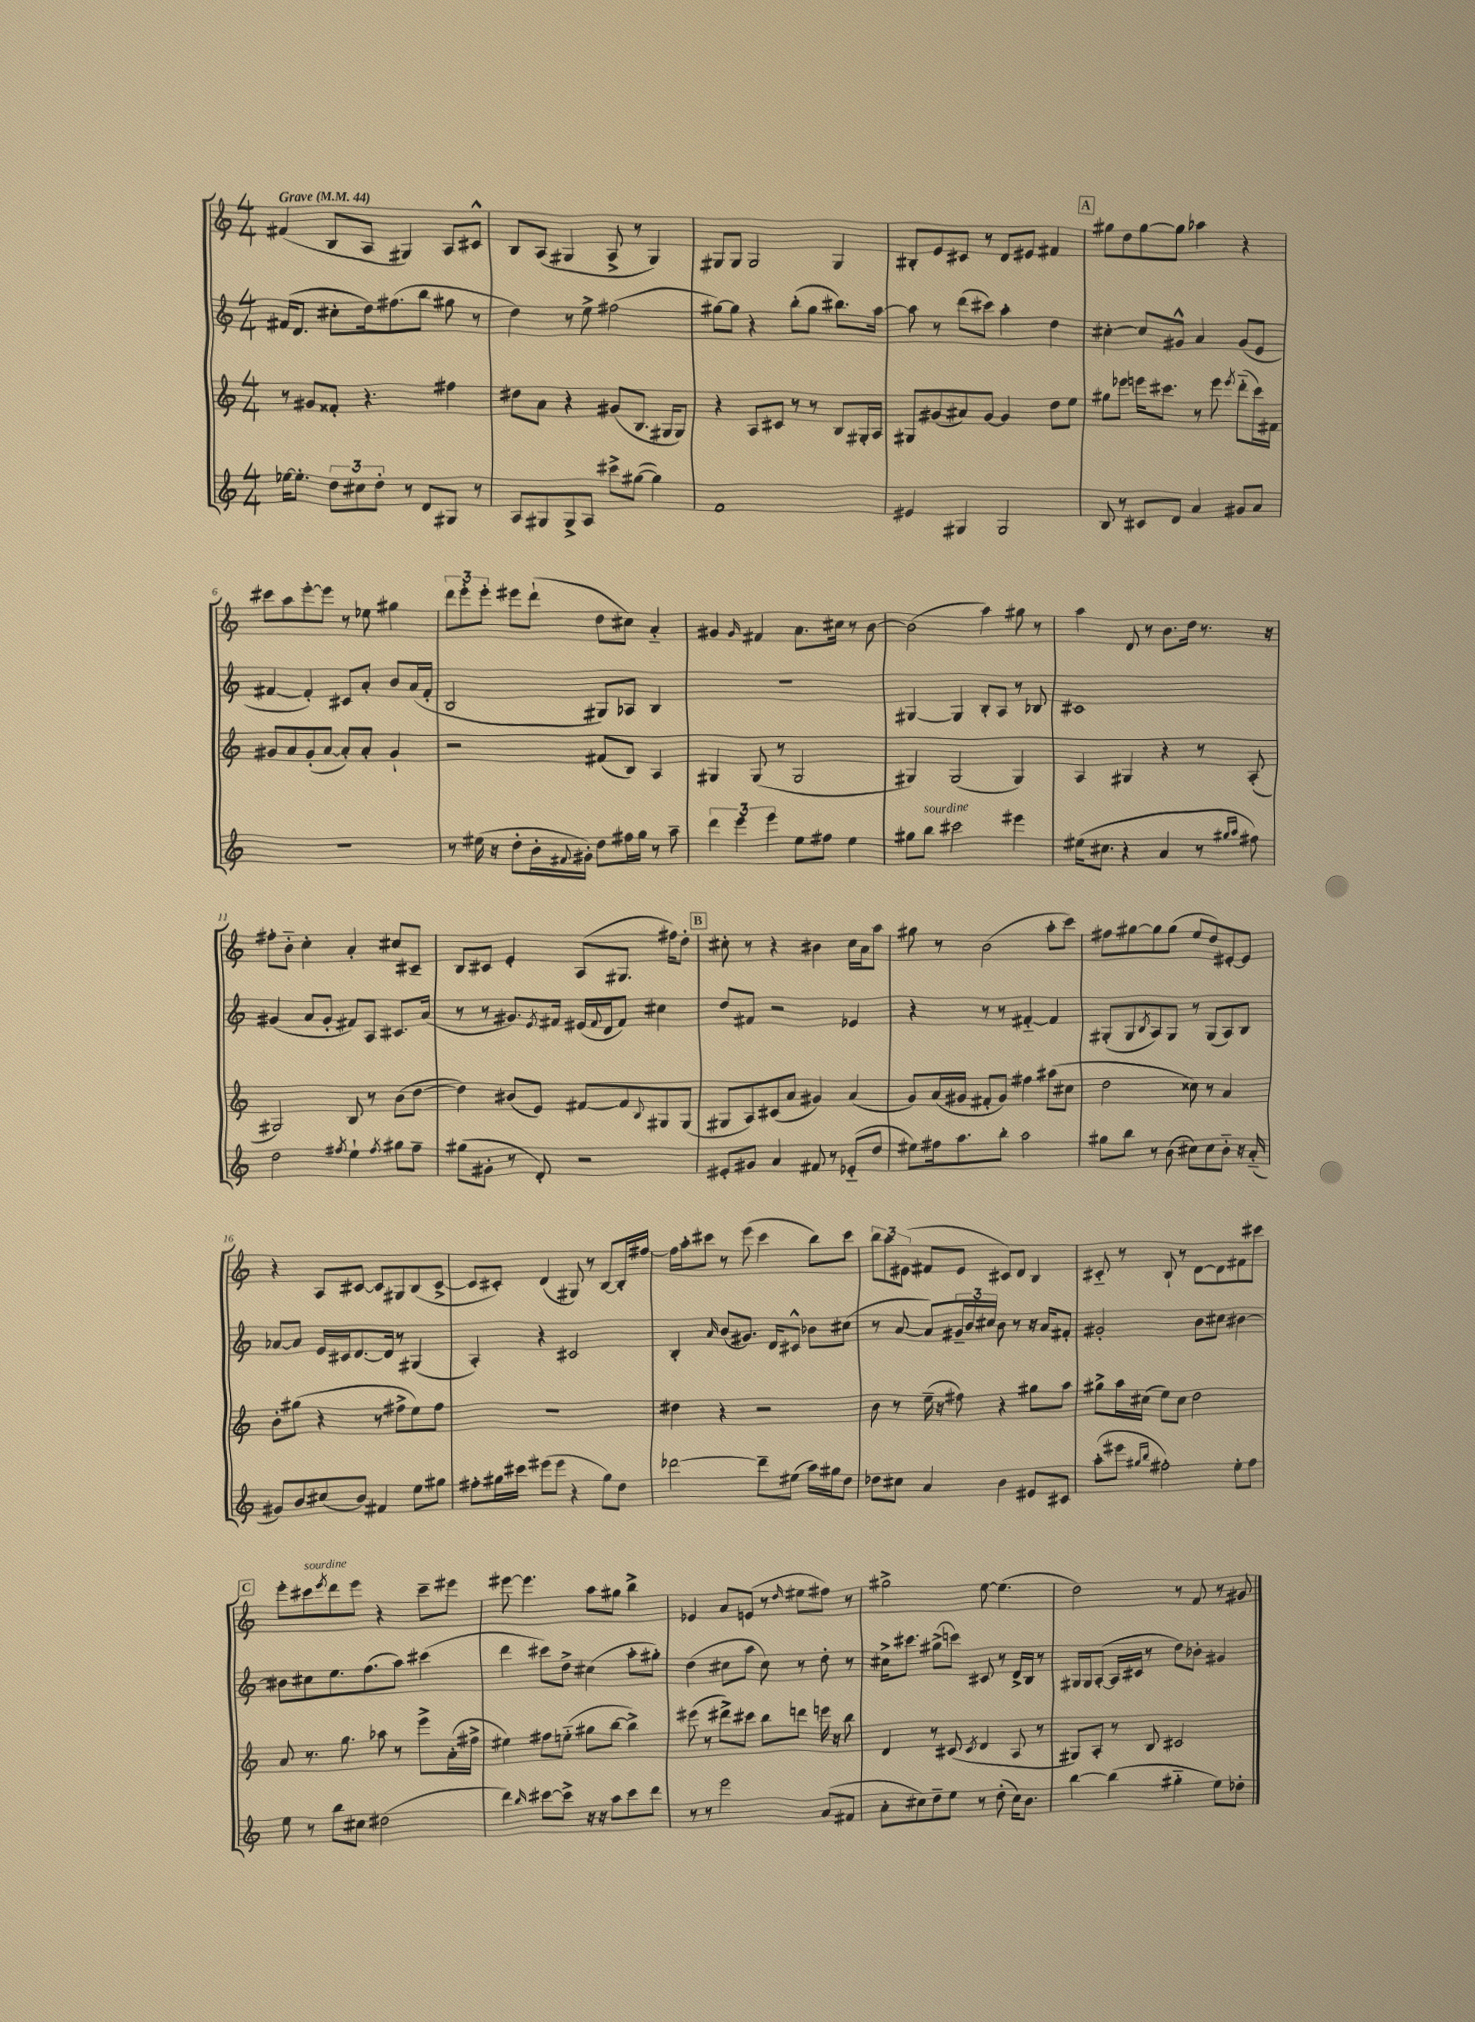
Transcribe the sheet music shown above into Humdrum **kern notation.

**kern	**kern	**kern	**kern
*staff4	*staff3	*staff2	*staff1
*clefG2	*clefG2	*clefG2	*clefG2
*k[]	*k[]	*k[]	*k[]
*M4/4	*M4/4	*M4/4	*M4/4
*MM44	*MM44	*MM44	*MM44
[16ee-	8r	(16f#	(4f#
8.ee-']	.	8.d	.
.	8g#	.	.
12dd	8f##'	8cc#'	8B
12cc#	.	.	.
.	4.r	16dd)	8A
12dd'	.	.	.
.	.	(8.ff#	.
8r	.	.	4G#)
8d	.	8bb	.
8G#	4ff#	8gg#	8A
8r	.	8r	8c#^^
=	=	=	=
8A	8dd#	4dd)	8B
8G#	8a	.	(8A
8G#^	4r	8r	4G#
8A	.	8ee^	.
8ccc#^	(8g#	(2ff#	8A^
([8gg#	8.B	.	8r
4gg#])	.	.	4G#)
.	16G#	.	.
.	8G#)	.	.
=	=	=	=
1f	4r	[8gg#)	8G#
.	.	8gg#]	8G#
.	8A	4r	2G#
.	8c#	.	.
.	8r	(8bb'	.
.	8r	8gg#	.
.	8B	8.bb#)	4G#
.	16G#'	.	.
.	16A	[16aa	.
=	=	=	=
4e#	8G#	8aa]	8B#'
.	(8g#	8r	8e
4G#	8a#)	(8ddd	8c#
.	[8g#	8ccc#)	8r
2G#	4g#]	4aa'	8d
.	.	.	8e#
.	8dd	4dd	4f#
.	8ee	.	.
=	=	=	=
8B	8gg#	[4cc#'	8gg#
8r	8eee-	.	8dd
8c#	16eee	8cc#]	[8gg#
.	8.ccc#	.	.
8d	.	8g#^^	8gg#]
4a	8r	4a	4aa-
.	8eee	.	.
.	8qeee	.	.
8g#	(8ddd'~	(8g#	4r
8a	16ccc#)	8e	.
.	16f#	.	.
=	=	=	=
1r	8g#	[4f#	8ccc#
.	8a	.	8aa
.	(8g#'	4f#'])	[8eee'
.	[8a	.	8eee]
.	8a'])	8c#	8r
.	8a'	8a'	8ee-
.	4g#`	8b	4gg#
.	.	(16a	.
.	.	16f#'	.
=	=	=	=
8r	2r	2B	12ddd
.	.	.	12eee'
(16ee#	.	.	.
.	.	.	12eee'
16r	.	.	.
8dd'	.	.	8eee#
16b'	.	.	(8ddd`
8qqf#	.	.	.
16g#')	.	.	.
8dd	(8f#	8G#)	8dd
16ff#	8B)	8A-	8cc#)
16gg	.	.	.
8r	4A	4B	4a'~
8aa~	.	.	.
=	=	=	=
6ddd	4G#	1r	4g#
6eee	.	.	.
.	.	.	16qqg#
.	(8G#	.	4f#
6eee	.	.	.
.	8r	.	.
8ee	2G#	.	8.a
8ff#	.	.	.
.	.	.	16cc#
4ee	.	.	8r
.	.	.	[8b
=	=	=	=
8gg#	4G#)	[4G#	(2b]
8bb	.	.	.
2ccc#	(2G#	4G#]	.
.	.	8B'	4aa)
.	.	8A	.
4eee#	4G#)	8r	8gg#
.	.	8B-	8r
=	=	=	=
(16ee#	4A	1c#	4aa
8.cc#	.	.	.
4r	4G#	.	8d
.	.	.	8r
4a	4r	.	8.b
.	.	.	16dd
8r	8r	.	8.r
16qqgg#	.	.	.
16qqaa	.	.	.
8ff#)	(8A'	.	.
.	.	.	16r
=	=	=	=
2dd	2G#)	(4g#	8ff#'
.	.	.	8b'~
.	.	8a	4cc'
.	.	8g#'	.
8qff#	.	.	.
4ee`	8B	8f#)	4a'
.	8r	8A	.
8qff#	.	.	.
8gg#	(8b	8.c#	8cc#
8ff#~	[8dd	.	8c#~
.	.	(16a	.
=	=	=	=
(8gg#	4dd])	8r	8B
8g#'	.	8r	8c#
8r	(8b#	8.g#)	4e'
8d')	8e)	.	.
.	.	8qe	.
.	.	16f#	.
2r	[8f#	(16e#	(8A
.	.	8qqf#	.
.	.	16d	.
.	8f#]	8f#)	8.G#
.	8qqB	.	.
.	8G#	4cc#	.
.	.	.	16ff#)
.	(8G#	.	8dd'
=	=	=	=
8e#'	8G#	8dd	8cc#'
8g#	8A)	8f#	8r
4a	(8c#	2r	4r
.	8a	.	.
8f#	4g#)	.	4b#
8r	.	.	.
(8e-'~	(4a	4e-	16cc#
.	.	.	16a
8dd	.	.	8aa
=	=	=	=
8ee#)	8g)	4r	8gg#
16ff#	(16a	.	8r
8.aa	16g#	.	.
.	8f#'	8r	(2b
8bb'	8g#)	8r	.
2aa	4ff#	[4f#'~	.
.	(8aa#	4f#]	8aa'
.	8cc#	.	8ccc)
=	=	=	=
8gg#	2dd	(8G#'	8ff#
8bb	.	8G#	[8gg#
.	.	8qB	.
8r	.	8A)	8gg#]
(8b	.	8G#	(8gg#
8cc#)	8cc##)	8r	8ee
8cc#	8r	(8G#	8dd)
8b'~	4a	8A)	[8e#'
16r	.	8B	8e#]
(16a'~	.	.	.
=	=	=	=
8g#)	8b'	[8a-	4r
8b	(8gg#	8a-]	.
(8cc#	4r	16e	8A
.	.	16c#	.
8b)	.	[8.d	[8c#
4f#	8r	.	8c#]
.	.	16d]	.
.	8ff#^	8r	8G#
8ee	8ee)	(4G#	(8B
8gg#	8ff#	.	[8c#^
=	=	=	=
8ff#'	1r	4A')	8c#]
16gg#	.	.	8c#')
16ccc#	.	.	.
(8eee#	.	4r	(4d
8eee#	.	.	.
4r	.	2c#	8G#)
.	.	.	8r
8gg#)	.	.	[8B
8dd	.	.	16B']
.	.	.	[16ff#
=	=	=	=
[2ddd-	4dd#	4B'	16ff#]
.	.	.	16aa'
.	.	.	8ccc#
.	.	16qqa	.
.	4r	(8b	8r
.	.	8.g#)	(8eee
8ddd-~]	2r	.	4ccc#
.	.	16d	.
(8ee#	.	8c#^^	.
16aa)	.	8b-	8bb)
16gg#	.	.	.
8dd	.	(8cc#	8ccc#
=	=	=	=
8dd-	8b	8r	12bb
.	.	.	12aa
8cc#	8r	[8a	.
.	.	.	(12e#
4a	(16ee~	8a])	8f#
.	16r	.	.
.	8ff#)	24g#~	8e#
.	.	24b	.
.	.	24cc#	.
4b	4r	8b	8c#)
.	.	8r	8d
8e#	8gg#	16r	4B
.	.	16a	.
8c#	8aa	8f#'	.
=	=	=	=
(8aa'	8gg#^	2g#'	8c#'~
8eee#	16aa	.	8r
.	(16cc#	.	.
16qqgg#	.	.	.
16qqbb	.	.	.
2ff#')	8ee)	.	8B`
.	8cc#	.	8r
.	2dd	8b	[8d
.	.	8cc#	8d]
8ee'	.	[4b#	8f#
8ff#	.	.	8ccc#
=	=	=	=
8ee	8a	8b#]	8eee'
8r	8.r	8cc#	8ccc#
.	.	.	8qeee
8bb	.	8.ee	8ddd
.	8.gg	.	.
8cc#	.	.	8eee
.	.	(8.ff	.
(2dd#	8aa-	.	4r
.	8r	8aa)	.
.	8eee^	(4ccc#	8ccc#~
.	(16a'	.	8eee#
.	16ff#^	.	.
=	=	=	=
4ddd)	4ee#)	4ddd	[8eee#
.	.	.	4.eee#]
16qqbb	.	.	.
[8ccc#	8ff#	8ccc#)	.
8ccc#^]	(8ee'~	8dd^	.
16r	8gg#	(4cc#	8aa
16r	.	.	.
8aa	[8bb	.	8gg#
8ccc#	4bb^])	8aa'	4bb^
8ddd	.	8gg#')	.
=	=	=	=
8r	(8eee#	(4dd	4e-
8r	8r	.	.
2eee	8ddd#^)	8cc#	8a
.	8ccc#	8aa	(8e
.	8bb	8cc#)	8r
.	.	.	16qqdd
.	8ddd	8r	8ee#
(8a	16eee	8dd'	8ff#)
.	16r	.	.
8f#	8bb	8r	8r
=	=	=	=
8a'	4d	16cc#^	2gg#^
.	.	8.ccc#	.
8cc#)	.	.	.
8dd~	8r	(8gg#^	.
8ee	(8c#	8ccc)	.
.	8qc#	.	.
8r	4d	8c#	[8ee
(8dd'	.	8r	(4.ee]
16cc#)	8A	16d^	.
8.b	.	16B	.
.	8r	8r	.
=	=	=	=
[4bb	8G#)	16G#	2dd)
.	.	16G#	.
.	8A'	([8A'	.
(4bb]	8r	16A]	.
.	.	16c#	.
.	8B	8r	.
4gg#'~	2c#	8dd)	8r
.	.	8b-'	8f
8ee)	.	4g#	8r
8dd-'	.	.	8g#
==	==	==	==
*-	*-	*-	*-
